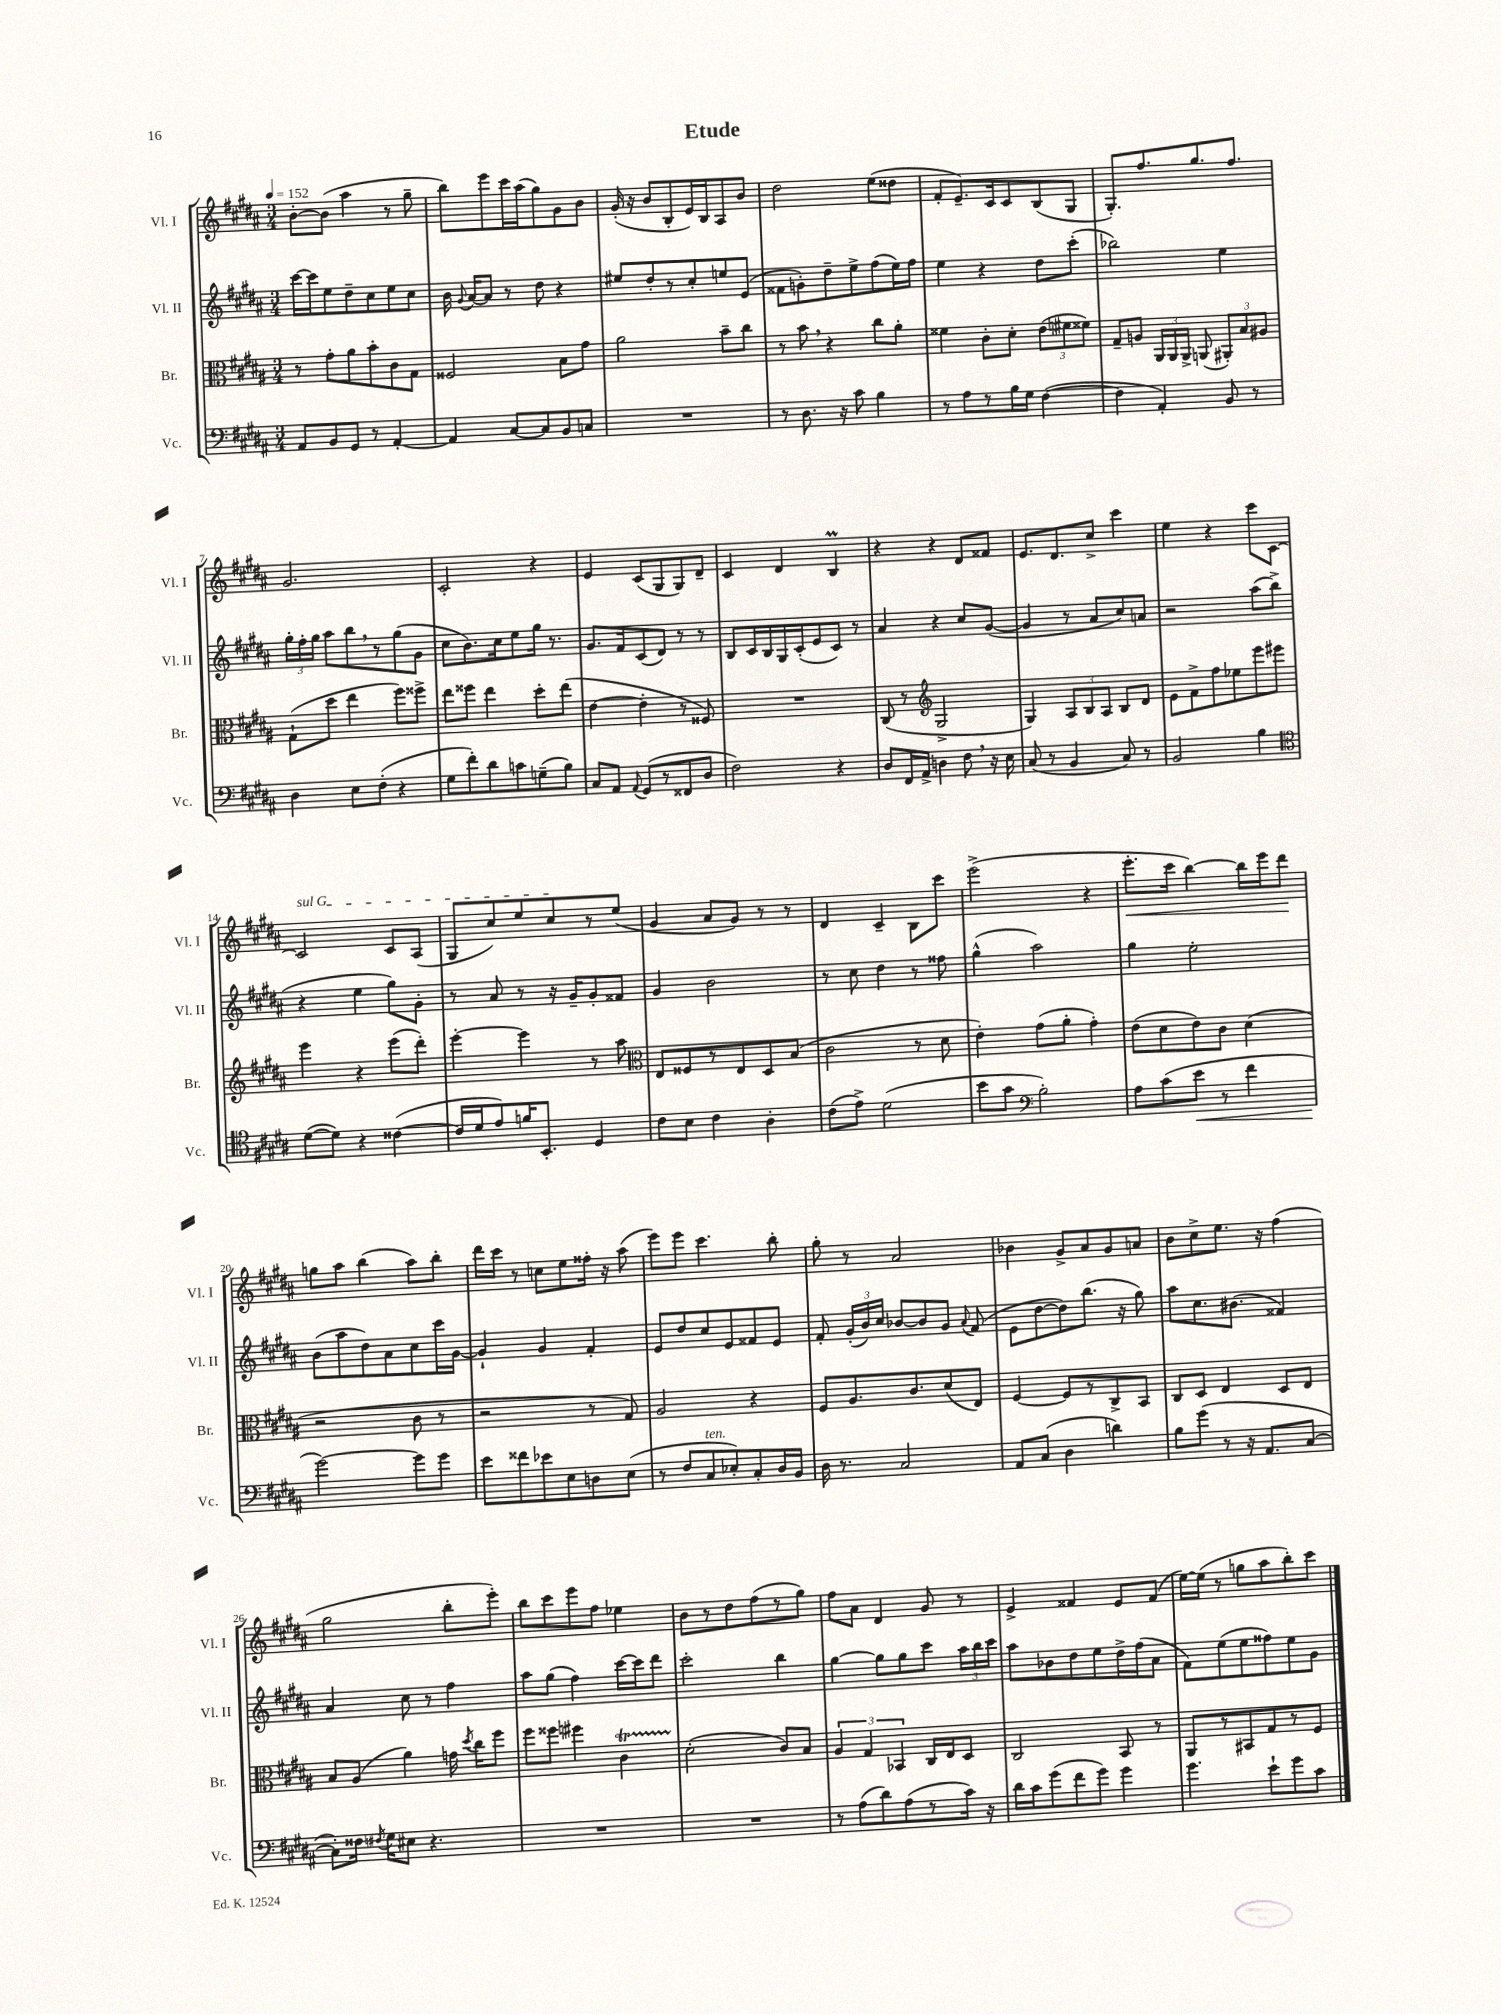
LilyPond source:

\header { title = "Etude" }
<<
\new StaffGroup <<
\new Staff = "s0" \with { instrumentName = "Vl. I" shortInstrumentName = "Vl. I" } {
    \clef treble \key b \major \numericTimeSignature \time 3/4 \tempo 4 = 152
    \autoBeamOff b'8[~-. b'8]( ais''4 r8 gis''8-- |
    b''8[) e'''8 cis'''16 ais''16( gis''8) gis'8 b'8] |
    gis'16-.( r16 b'8[ b8-. e'16) b16 ais8 b'8] |
    dis''2 e''8[( disis''8] |
    fis'8[-. e'8.--) cis'16 cis'8 b8( gis8] |
    gis8.[-.) fis''8. gis''8. fis''8.] |
    gis'2. |
    cis'2-. r4 |
    e'4 cis'8[( gis8 gis8) dis'8]-- |
    cis'4 dis'4 b4\prall |
    r4 r4 dis'8[ fisis'8] |
    e'8.[ dis'8. cis''8]-> cis'''4 |
    e''4 r4 cis'''8[ cis'8]~ |
    \once \override TextSpanner.bound-details.left.text = \markup { \italic "sul G" } cis'2\startTextSpan cis'8[ ais8]( |
    gis8[ cis''8) e''8 cis''8\stopTextSpan r8 e''8]( |
    gis'4 ais'8[ gis'8]) r8 r8 |
    dis'4 cis'4-- b8[ cis'''8] |
    e'''2->( r4 |
    e'''8.[-.\< cis'''16] b''4~) b''16[ e'''16 dis'''8]\! |
    g''8[ ais''8] b''4( ais''8[) b''8]-. |
    dis'''16[ cis'''16] r8 c''8[ e''8 fisis''16]-. r16 ais''8( |
    e'''8[) e'''8] cis'''4. b''8-. |
    gis''8-. r8 ais'2 |
    bes'4 gis'8[-> ais'8 gis'8 a'8] |
    b'8[ cis''8-> e''8.] r16 fis''4( |
    gis''2 b''8[-. e'''8]-.) |
    b''8[ cis'''8 e'''8 fis''8] ees''4 |
    b'8[ r8 dis''8 fis''8( r8 gis''8]) |
    fis''8[ ais'8] dis'4 gis'8 r8 |
    e'4-> fisis'4 e'8[ fisis'8]( |
    e''16[~) e''16]( r8 g''8[ ais''8 b''8-.) cis'''8] \bar "|." |
}
\new Staff = "s1" \with { instrumentName = "Vl. II" shortInstrumentName = "Vl. II" } {
    \clef treble \key b \major \numericTimeSignature \time 3/4
    \autoBeamOff cis'''16[~ cis'''16 e''8 dis''8-- cis''8 e''8 cis''8] |
    b'16 \appoggiatura { gis'8 } ais'16[~ ais'8] r8 dis''8 r4 |
    eis''8[ dis''8-. r8 cis''8-. e''8 e'8]( |
    fisis'8[ g'8-.) dis''8-- e''8-> fis''8( e''16) fis''16] |
    e''4 r4 dis''8[ cis'''8]-.( |
    bes''2) e''4 |
    \tuplet 3/2 { gis''16[-. fis''16-. gis''16] } ais''8[ b''8 \breathe r8 gis''8( gis'8] |
    cis''8[ b'8.) cis''16 e''8 gis''16] r8. |
    gis'8.[ fis'16 cis'8( dis'8]) r8 r8 |
    b8[ cis'16 b16 gis16 cis'16-.( e'8 cis'8]) r8 |
    ais'4 r4 cis''8[ gis'8]~( |
    gis'4 r8 ais'8[ cis''8) a'8] |
    r2 ais''8[( b''8]-> |
    r4 e''4 gis''8[) gis'8]-. |
    r8 ais'8 r8 r16 gis'16[-- gis'8-. fisis'8] |
    gis'4 b'2 |
    r8 cis''8 dis''4 r8 fisis''8 |
    gis''4-^( ais''2) |
    gis''4 e''2-. |
    b'8[( ais''8 dis''8) ais'8 cis''8 cis'''16 gis'16]~ |
    gis'4-! gis'4 fis'4-. |
    e'8[ dis''8 cis''8 e'8 fisis'8 e'8] |
    fis'8-. \tuplet 3/2 { gis'16[-.( b'16) cis''16] } bes'8[~ bes'8 gis'8] \appoggiatura { ais'8 } fis'8( |
    e'8[ dis''8~ dis''8) b''8.]( r16 gis''8) |
    ais''8[ cis''8. bis'8.]( fisis'4) |
    ais'4 cis''8 r8 fis''4 |
    ais''8[ gis''8]( fis''4) cis'''16[~ cis'''16 dis'''8] |
    cis'''2-. b''4 |
    gis''4~ gis''8[ gis''8 cis'''8] \tuplet 3/2 { ais''16[ b''16 cis'''16] } |
    ais''8[ bes'8 dis''8 e''8 dis''16-> fis''16( ais'8] |
    fis'8[) e''8( e''8 fisis''8) e''8 gis'8] \bar "|." |
}
\new Staff = "s2" \with { instrumentName = "Br." shortInstrumentName = "Br." } {
    \clef alto \key b \major \numericTimeSignature \time 3/4
    \autoBeamOff r8 gis'8[-. ais'8 b'8-. cis'8 gis8] |
    fisis2 b8[ gis'8] |
    ais'2 b'8[-- cis''8] |
    r8 b'8 \breathe r4 cis''8[ ais'8]-. |
    fisis'4 cis'8[-. dis'8]-. \tuplet 3/2 { e'8[( fis'8 fisis'8]) } |
    gis8[-- a8] \tuplet 3/2 { ais,16[ ais,16 ais,16]-> } a,8( \tuplet 3/2 { ais,8[-.) b8 ais8] } |
    gis8[-!( dis''8] e''4 fis''8[) fisis''8]-> |
    e''8[ fisis''8] e''4 dis''8[-. e''8]( |
    e'4~ e'4-. r8 fisis8) |
    R2. |
    cis8( r8 \clef treble gis2-> |
    gis4) \tuplet 3/2 { ais8[ b8 ais8] } b8[ dis'8] |
    e'8[ fis'8-> fis''8 ees''8 e'''8 eis'''8] |
    e'''4 r4 e'''8[( dis'''8]-.) |
    e'''4~-. e'''4 r8 ais''8 |
    \clef alto e8[ fisis8 r8 e8 dis8 b8]( |
    cis'2 r8 dis'8 |
    e'4-.) gis'8[( ais'8]-. gis'4-.) |
    e'8[( dis'8 e'8) cis'8] dis'4( |
    r2 cis'8 r8 |
    r2 r8 gis8) |
    ais2 r4 |
    fis8[ ais8. cis'8. dis'8( e8]) |
    fis4~ fis8[ r8 cis8-> b,8] |
    cis8[ dis8] e4 dis8[ e8] |
    b8[ ais8]( ais'4) g'16 \acciaccatura { dis''8 } cis''16[ fis''8] |
    fis''8[ fisis''8] fis''4 cis'4\startTrillSpan |
    dis'2-.\stopTrillSpan( cis'8[) b8] |
    \tuplet 3/2 { ais4 gis4 bes,4 } cis16[ e16 dis8] |
    cis2 b,8 r8 |
    ais,8[ r8 bis,8 gis8 r8 fis8] \bar "|." |
}
\new Staff = "s3" \with { instrumentName = "Vc." shortInstrumentName = "Vc." } {
    \clef bass \key b \major \numericTimeSignature \time 3/4
    \autoBeamOff ais,8[ b,8 gis,8] r8 ais,4~-. |
    ais,4 cis8[~ cis8 b,8 c8] |
    R2. |
    r8 dis8. r16 cis'8 b4 |
    r8 ais8[ r8 b16 gis16] fis4~( |
    fis4 ais,4-.) b,8 r8 |
    dis4 e8[ fis8]-.( r4 |
    gis8[ fis'8-.) dis'8 c'8 g8--( b8]) |
    cis8[ ais,8] \appoggiatura { ais,8 } gis,8[( r8 fisis,8 dis8] |
    fis2) r4 |
    dis8[ fis,16 ais,16]-> d4 fis8 \breathe r16 e16 |
    cis8( r8 b,4 cis8) r8 |
    b,2 b4 |
    \clef tenor dis'8[~( dis'8]) r4 cisis'4~( |
    cisis'16[ dis'16 e'8) f'16 b,8.]-. dis4 |
    cis'8[ b8] cis'4 ais4-. |
    cis'8[( e'8]->) dis'2( |
    b'8[ gis'8] \clef bass b2-.) |
    ais8[ cis'8( e'8]\< r8 fis'4 |
    gis'2~\!) gis'8[ gis'8] |
    e'8[ fisis'8 ees'8 e8 d8 e8]( |
    r8 fis8[ cis8^\markup { \italic "ten." } ees8-.) cis8-. dis16 b,16] |
    dis16 r8. cis2 |
    ais,8[ cis8]( dis4 d'4) |
    b8[ gis'8]( r8 r16 ais,8.[ cis8]~ |
    cis8[-.) fisis16] \acciaccatura { fis8 } gis16[ eis8] r4. |
    R2. |
    R2. |
    r8 ais8[( dis'8) ais8( r8 cis'16]) r16 |
    dis'16[ cis'16 gis'8( fis'8 gis'8]) gis'4 |
    gis'4. e'8[-! gis'8 cis'8] \bar "|." |
}
>>
>>
